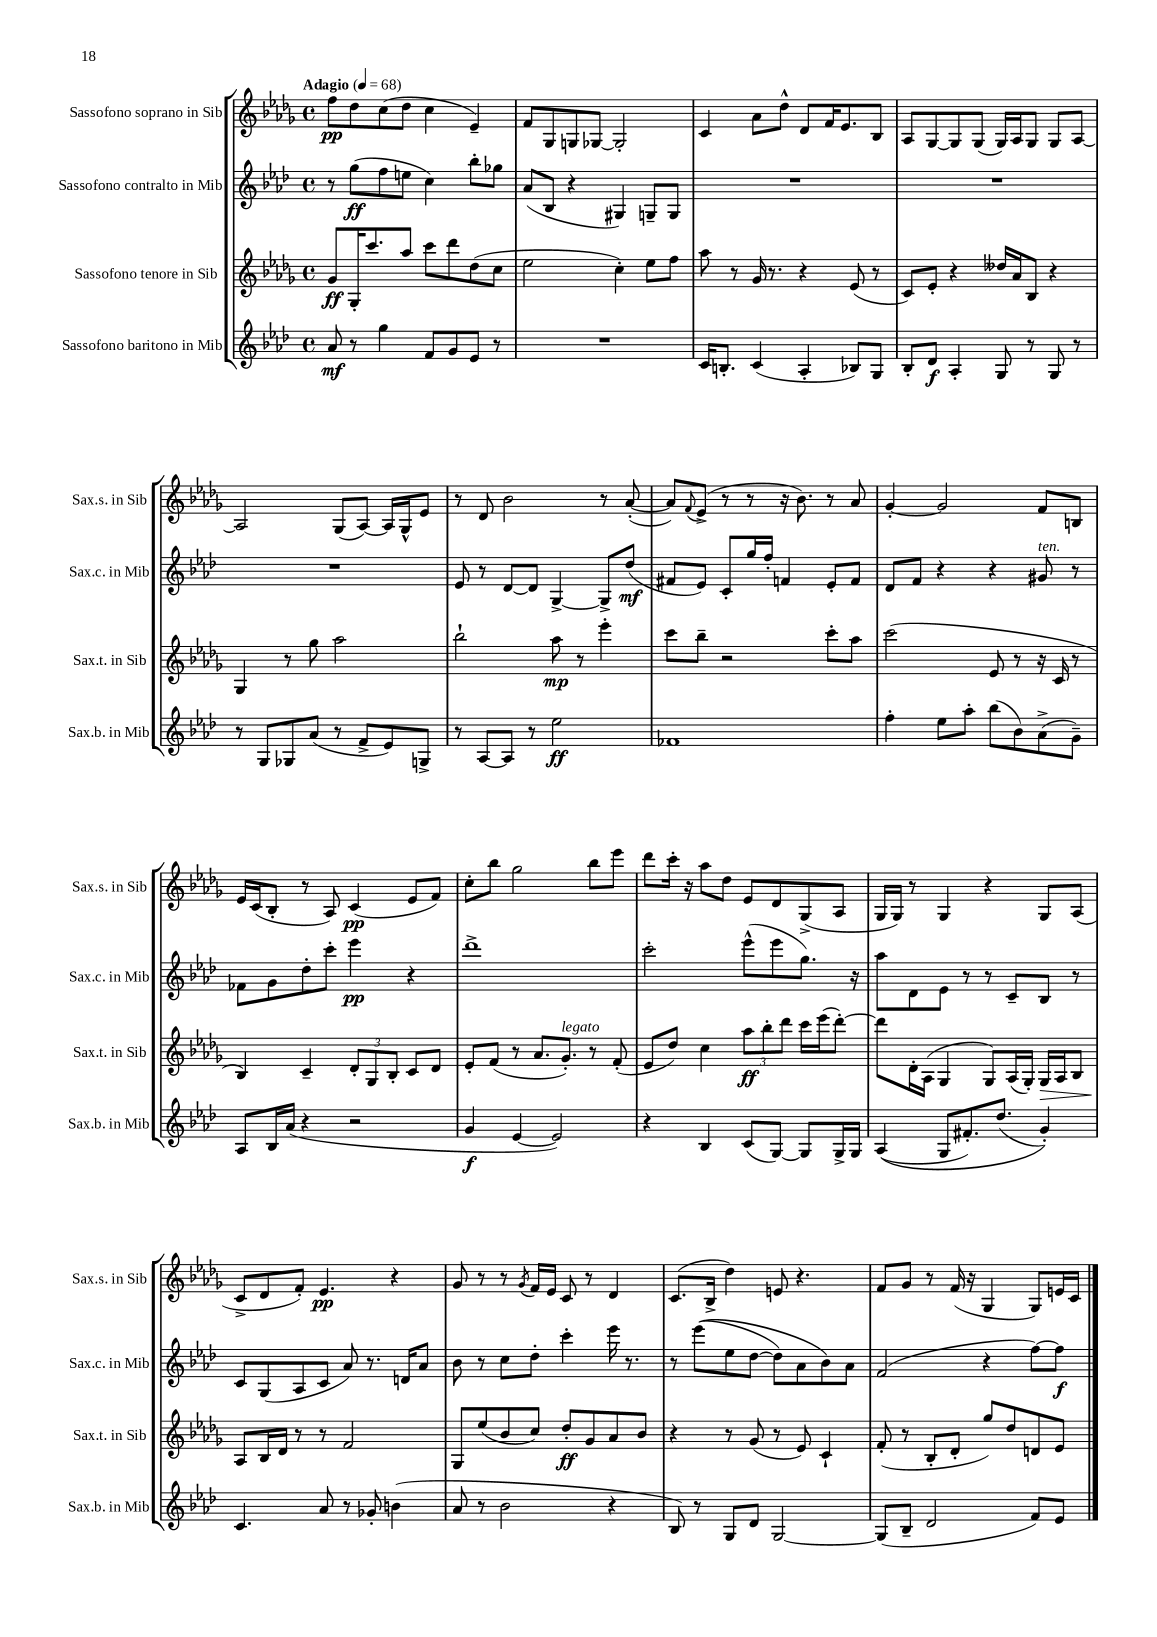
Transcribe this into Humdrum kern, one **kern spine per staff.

**kern	**kern	**kern	**kern
*staff4	*staff3	*staff2	*staff1
*clefG2	*clefG2	*clefG2	*clefG2
*k[b-e-a-d-]	*k[b-e-a-d-g-]	*k[b-e-a-d-]	*k[b-e-a-d-g-]
*M4/4	*M4/4	*M4/4	*M4/4
*met(c)	*met(c)	*met(c)	*met(c)
*MM68	*MM68	*MM68	*MM68
8a-	8g-	8r	8ff
8r	16G-'	(8gg	8dd-
.	8.ccc	.	.
4gg	.	8ff	(8cc
.	8aa-	8ee	8dd-
8f	8ccc	4cc)	4cc
8g	8ddd-	.	.
8e-	(8dd-	8bb-'	4e-~)
8r	8cc	8gg-	.
=	=	=	=
1r	2ee-	(8a-	8f
.	.	8B-	8G-
.	.	4r	8G
.	.	.	[8G-
.	4cc')	4G#)	2G-']
.	8ee-	8G~	.
.	8ff	8G	.
=	=	=	=
16c	8aa-	1r	4c
8.B'	.	.	.
.	8r	.	.
(4c	16g-	.	8a-
.	8.r	.	.
.	.	.	8dd-^^
4A-'	4r	.	8d-
.	.	.	16f
.	.	.	8.e-
8B-)	(8e-	.	.
8G	8r	.	8B-
=	=	=	=
8B-'	8c)	1r	8A-
8d-	8e-'	.	[8G-
4A-'	4r	.	8G-]
.	.	.	(8G-
8G	16dd--	.	16G-)
.	16a-	.	16A-
8r	8B-	.	8G-
8G	4r	.	8G-
8r	.	.	[8A-
=	=	=	=
8r	4G-	1r	2A-]
8G	.	.	.
8G-	8r	.	.
(8a-	8gg-	.	.
8r	2aa-	.	(8G-
8f^	.	.	[8A-)
8e-)	.	.	16A-]
.	.	.	16G-^^
8G^	.	.	8e-
=	=	=	=
8r	2bb-`	8e-	8r
[8A-	.	8r	8d-
8A-]	.	[8d-	2b-
8r	.	8d-]	.
2ee-	8aa-	[4G^	.
.	8r	.	.
.	4eee-'	8G^]	8r
.	.	(8dd-	([8a-'
=	=	=	=
1f-	8ccc	8f#	8a-])
.	.	.	8qqf
.	8bb-~	8e-)	(8e-^
.	2r	8c'	8r
.	.	16gg	8r
.	.	16ff'	.
.	.	4f	16r
.	.	.	8.b-)
.	8ccc'	8e-'	8r
.	8aa-	8f	8a-
=	=	=	=
4ff'	(2ccc	8d-	[4g-'
.	.	8f	.
8ee-	.	4r	2g-]
8aa-'	.	.	.
(8bb-	8e-	4r	.
8b-)	8r	.	.
(8a-^	16r	8g#	8f
.	16c	.	.
8g~)	8r	8r	8B
=	=	=	=
8A-	4B-)	8f-	16e-
.	.	.	(16c
16B-	.	8g	8B-'
(16a-	.	.	.
4r	4c~	8dd-'	8r
.	.	8ccc'	8A-)
2r	12d-'	4eee-	(4c
.	12G-	.	.
.	12B-'	.	.
.	8c	4r	8e-
.	8d-	.	8f)
=	=	=	=
4g	8e-'	1ddd-^	8cc'
.	(8f	.	8bb-
[4e-	8r	.	2gg-
.	8.a-	.	.
2e-])	.	.	.
.	8.g-')	.	.
.	8r	.	8bb-
.	(8f'	.	8eee-
=	=	=	=
4r	8e-	2ccc'	8ddd-
.	8dd-)	.	16ccc'
.	.	.	16r
4B-	4cc	.	8aa-
.	.	.	8dd-
(8c	12aa-	(8eee-^^	8e-
.	12bb-'	.	.
[8G)	.	8eee-	8d-
.	12ddd-	.	.
8G]	16ccc	8.gg)	(8G-^
.	(16eee-	.	.
16G^	[8ddd-')	.	8A-
16G	.	16r	.
=	=	=	=
&((4A-	8ddd-]	8aa-	16G-
.	.	.	16G-)
.	16d-'	8d-	8r
.	(16A-	.	.
8G	4G-	8e-	4G-
8.f#')	.	8r	.
.	8G-)	8r	4r
(8.dd-	.	.	.
.	(16A-	8c~	.
.	16G-')	.	.
4g')&)	16G-	8B-	8G-
.	16A-	.	.
.	8B-	8r	(8A-
=	=	=	=
4.c	8A-	8c	8c^
.	16B-	(8G	8d-
.	16d-	.	.
.	8r	8A-	8f')
8a-	8r	8c	4.e-
8r	2f	8a-)	.
8g-'	.	8.r	.
(4b	.	.	4r
.	.	16d	.
.	.	8a-	.
=	=	=	=
8a-	8G-	8b-	8g-
8r	(8ee-	8r	8r
2b-	8b-	8cc	8r
.	.	.	8qg-
.	8cc)	8dd-'	16f
.	.	.	16e-
.	8dd-'	4ccc'	8c
.	8g-	.	8r
4r	8a-	16eee-	4d-
.	.	8.r	.
.	8b-	.	.
=	=	=	=
8B-)	4r	8r	(8.c
8r	.	&((8eee-	.
.	.	.	16B-^
8G	8r	8ee-	4dd-)
8d-	(8g-	[8dd-	.
[2G	8r	8dd-])	8e
.	8e-)	8a-	4.r
.	4c`	8b-&)	.
.	.	8a-	.
=	=	=	=
(8G]	(8f'	(2f	8f
8B-~	8r	.	8g-
2d-	8B-'	.	8r
.	8d-'	.	(16f
.	.	.	16r
.	8gg-)	4r	4G-
.	8dd-	.	.
8f)	8d	[8ff)	8G-)
8e-	8e-	8ff]	16e
.	.	.	16c
==	==	==	==
*-	*-	*-	*-
